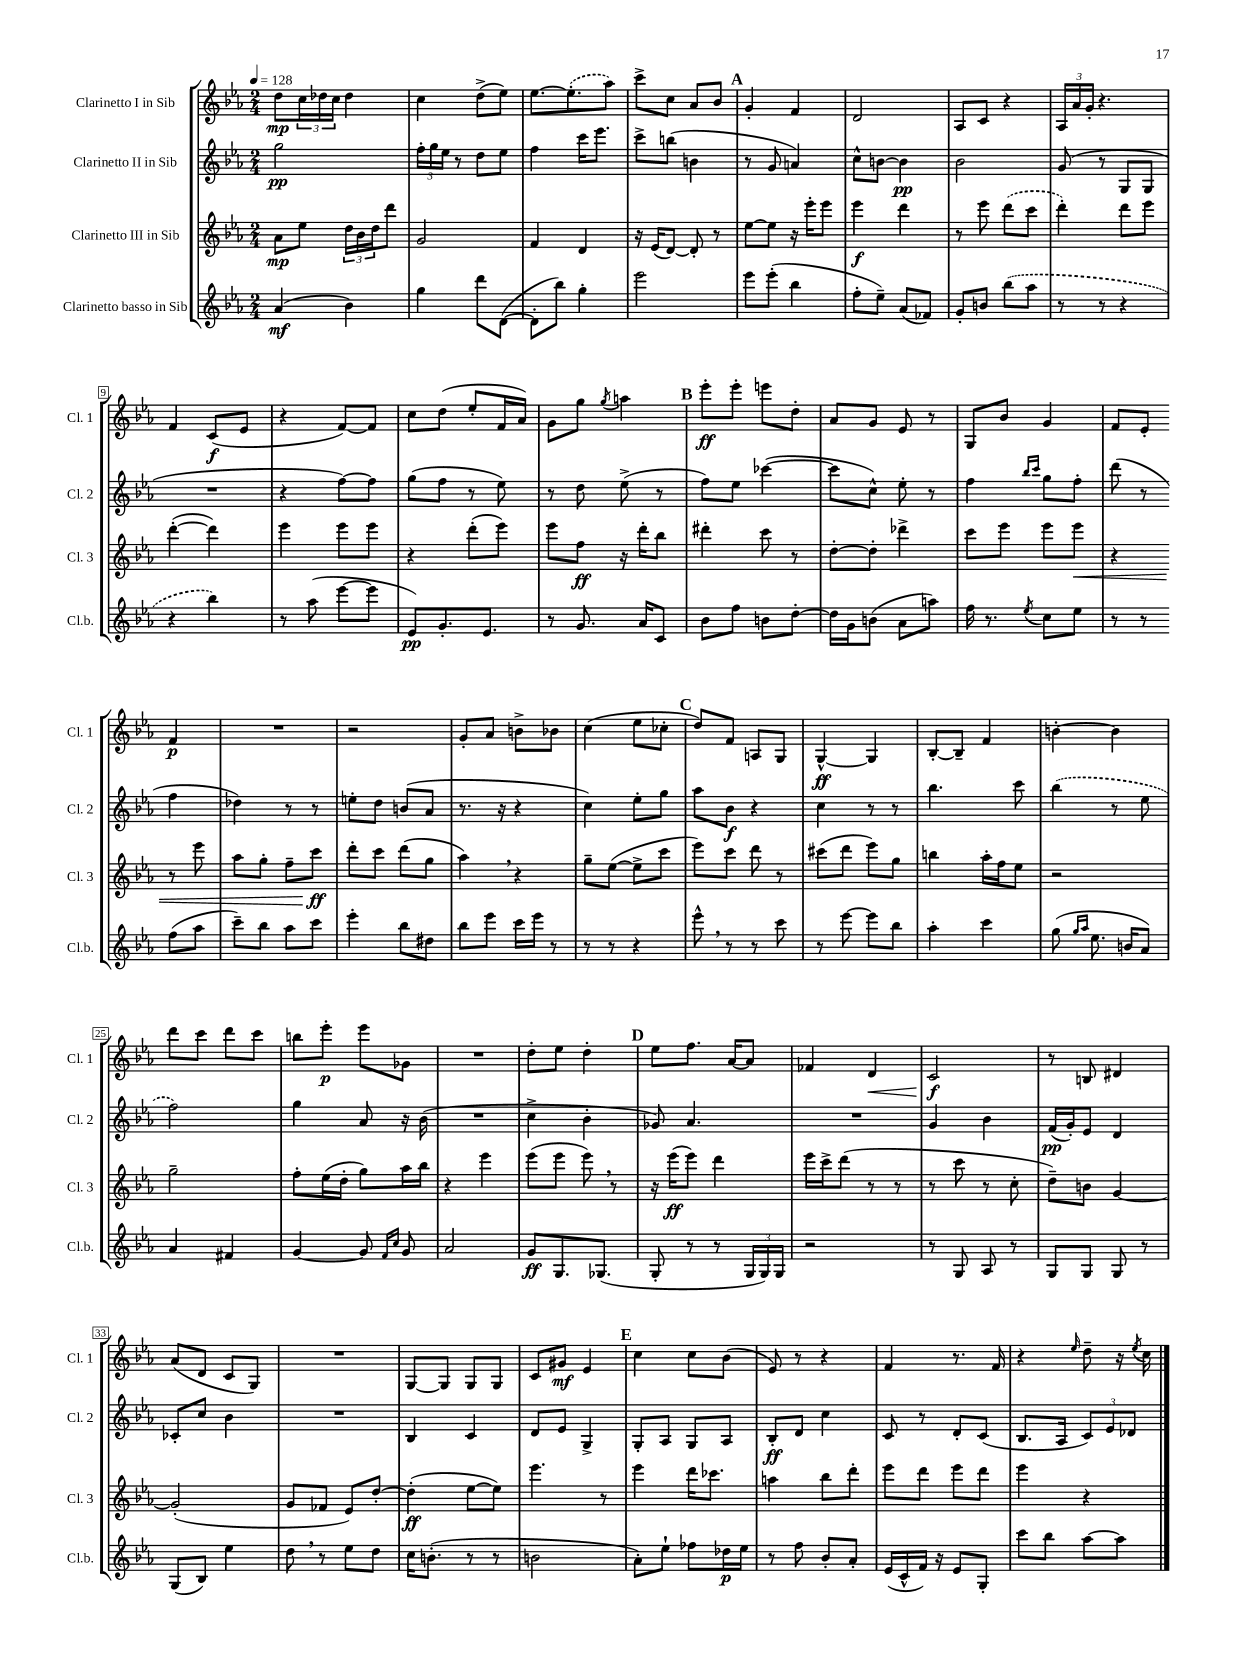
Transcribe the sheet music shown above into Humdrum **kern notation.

**kern	**kern	**kern	**kern
*staff4	*staff3	*staff2	*staff1
*clefG2	*clefG2	*clefG2	*clefG2
*k[b-e-a-]	*k[b-e-a-]	*k[b-e-a-]	*k[b-e-a-]
*M2/4	*M2/4	*M2/4	*M2/4
*MM128	*MM128	*MM128	*MM128
(4a-	8a-	2gg	8dd
.	8ee-	.	24cc
.	.	.	24dd-
.	.	.	24cc
4b-)	24dd	.	4dd-
.	24b-	.	.
.	24dd	.	.
.	8ddd	.	.
=	=	=	=
4gg	2g	24ff'	4cc
.	.	24gg	.
.	.	24ee-	.
.	.	8r	.
8ddd	.	8dd	(8dd^
([8d	.	8ee-	8ee-)
=	=	=	=
8d']	4f	4ff	[8.ee-
8bb-)	.	.	.
.	.	.	(8.ee-']
4gg'	4d	16ccc	.
.	.	8.eee-	.
.	.	.	8aa-)
=	=	=	=
2eee-	16r	8ccc^	8ccc^
.	(16e-	.	.
.	[8d)	(8bb	8cc
.	8d']	4b	8a-
.	8r	.	8b-
=	=	=	=
8eee-	[8ee-	8r	4g'
(8eee-'	8ee-]	8g	.
4bb-	16r	4a)	4f
.	16eee-'	.	.
.	8eee-	.	.
=	=	=	=
8ff'	4eee-	8cc^^	2d
8ee-~)	.	[8b	.
(8a-	4ddd	4b]	.
8f-)	.	.	.
=	=	=	=
8g'	8r	2b-	8A-
8b	8eee-	.	8c
(8bb-	(8ddd	.	4r
8aa-	8ccc	.	.
=	=	=	=
8r	4ddd')	(8g	24A-
.	.	.	24a-
.	.	.	24g'
8r	.	8r	4.r
4r	8ddd	8G	.
.	8eee-	8G	.
=	=	=	=
4r	([4ddd'	2r	4f
4bb-)	4ddd])	.	(8c
.	.	.	8e-
=	=	=	=
8r	4eee-	4r	4r
(8aa-	.	.	.
[8eee-	8eee-	[8ff)	[8f)
8eee-]	8eee-	8ff]	8f]
=	=	=	=
8e-)	4r	(8gg	8cc
8.g'	.	8ff	(8dd
.	(8ddd'	8r	8ee-'
8.e-	.	.	.
.	8eee-)	8ee-)	16f
.	.	.	16a-)
=	=	=	=
8r	8eee-	8r	8g
8.g	8ff	8dd	8gg
.	.	.	8qgg
.	16r	(8ee-^	4aa
16a-	16ddd'	.	.
8c	8bb-	8r	.
=	=	=	=
8b-	4ddd#'	8ff)	8eee-'
8ff	.	8ee-	8eee-'
8b	8ccc	([4ccc-	8eee
[8dd'	8r	.	8dd'
=	=	=	=
16dd]	[8dd'	8ccc-]	8a-
16g	.	.	.
(8b	8dd']	8cc^^)	8g
8a-	4ddd-^	8ee-'	8e-
8aa)	.	8r	8r
=	=	=	=
16ff	8ccc	4ff	8G
8.r	.	.	.
.	8eee-	.	8b-
.	.	16qqbb-	.
8qee-	.	16qqccc	.
8cc	8eee-	8gg	4g
8ee-	8eee-	8ff'	.
=	=	=	=
8r	4r	(8ddd	8f
8r	.	8r	8e-'
(8ff	8r	4ff	4f
8aa-	8eee-	.	.
=	=	=	=
8ccc~)	8aa-	4dd-)	2r
8bb-	8gg'	.	.
8aa-	8ff~	8r	.
8ccc	8ccc	8r	.
=	=	=	=
4eee-'	8ddd'	8ee'	2r
.	8ccc	8dd	.
8bb-	(8ddd	(8b	.
8dd#	8gg	8a-	.
=	=	=	=
8bb-	4aa-)	8.r	8g'
8eee-	.	.	8a-
.	.	16r	.
16ccc	4r	4r	8b^
16eee-	.	.	.
8r	.	.	8b-
=	=	=	=
8r	8gg~	4cc)	(4cc
8r	([8ee-	.	.
4r	8ee-^]	8ee-'	8ee-
.	8ccc	8gg	8cc-'
=	=	=	=
8eee-^^	8eee-)	8aa-	8dd)
8r	8ccc	8b-	8f
8r	8ddd	4r	8A
8ccc	8r	.	8G
=	=	=	=
8r	(8ccc#	4cc	[4G^^
[8eee-	8ddd	.	.
8eee-]	8eee-)	8r	4G]
8bb-	8gg	8r	.
=	=	=	=
4aa-'	4bb	4.bb-	[8B-'
.	.	.	8B-~]
4ccc	16aa-'	.	4f
.	16ff	.	.
.	8ee-	8ccc	.
=	=	=	=
(8gg	2r	(4bb-	[4b'
16qqgg	.	.	.
16qqaa-	.	.	.
8.ee-	.	.	.
.	.	8r	4b]
16b	.	.	.
8a-)	.	8ee-	.
=	=	=	=
4a-	2gg~	2ff)	8ddd
.	.	.	8ccc
4f#	.	.	8ddd
.	.	.	8ccc
=	=	=	=
[4g	8ff'	4gg	8bb
.	(16ee-	.	8eee-'
.	16dd'	.	.
8g]	8gg)	8a-	8eee-
16qqf	.	.	.
16qqcc	.	.	.
8g	16aa-	16r	8g-
.	16bb-	(16b-	.
=	=	=	=
2a-	4r	2r	2r
.	4eee-	.	.
=	=	=	=
8g	(8eee-	4cc^	8dd'
8.G	8eee-	.	8ee-
.	8eee-)	4b-'	4dd'
(8.G-	.	.	.
.	8r	.	.
=	=	=	=
8G'	16r	8g-)	8ee-
.	(16eee-	.	.
8r	8eee-)	4.a-	8.ff
8r	4ddd	.	.
.	.	.	[16a-
24G	.	.	8a-]
24G)	.	.	.
24G	.	.	.
=	=	=	=
2r	16eee-	2r	4f-
.	16ccc^	.	.
.	(8ddd	.	.
.	8r	.	4d
.	8r	.	.
=	=	=	=
8r	8r	4g	2c
8G	8ccc	.	.
8A-	8r	4b-	.
8r	8cc'	.	.
=	=	=	=
8G	8dd~)	(16f	8r
.	.	16g')	.
8G	8b	8e-	8B
8G	[4g	4d	4d#
8r	.	.	.
=	=	=	=
(8G	(2g']	8c-'	(8a-
8B-)	.	8cc	8d
4ee-	.	4b-	8c
.	.	.	8G)
=	=	=	=
8dd	8g	2r	2r
8r	8f-	.	.
8ee-	8e-)	.	.
8dd	[8dd'	.	.
=	=	=	=
16cc	(4dd']	4B-	[8G
(8.b'	.	.	.
.	.	.	8G]
8r	[8ee-	4c	8G
8r	8ee-])	.	8G
=	=	=	=
2b	4.eee-	8d	8c
.	.	8e-	8g#
.	.	4G^	4e-
.	8r	.	.
=	=	=	=
8a-')	4eee-	8G'	4cc
8ee-`	.	8A-	.
8ff-	16ddd	8G	8cc
.	8.ccc-	.	.
16dd-	.	8A-	(8b-
16ee-	.	.	.
=	=	=	=
8r	4aa	8B-'	8e-)
8ff	.	8d	8r
8b-'	8bb-	4cc	4r
8a-'	8ddd'	.	.
=	=	=	=
(16e-	8eee-	8c	4f
16c^^	.	.	.
16f)	8ddd	8r	.
16r	.	.	.
8e-	8eee-	8d'	8.r
8G'	8ddd	(8c	.
.	.	.	16f
=	=	=	=
8ccc	4eee-	8.B-	4r
8bb-	.	.	.
.	.	16A-	.
.	.	.	16qqee-
[8aa-	4r	12c)	8dd~
.	.	12e-	.
8aa-]	.	.	16r
.	.	12d-	.
.	.	.	8qee-
.	.	.	16cc
==	==	==	==
*-	*-	*-	*-
